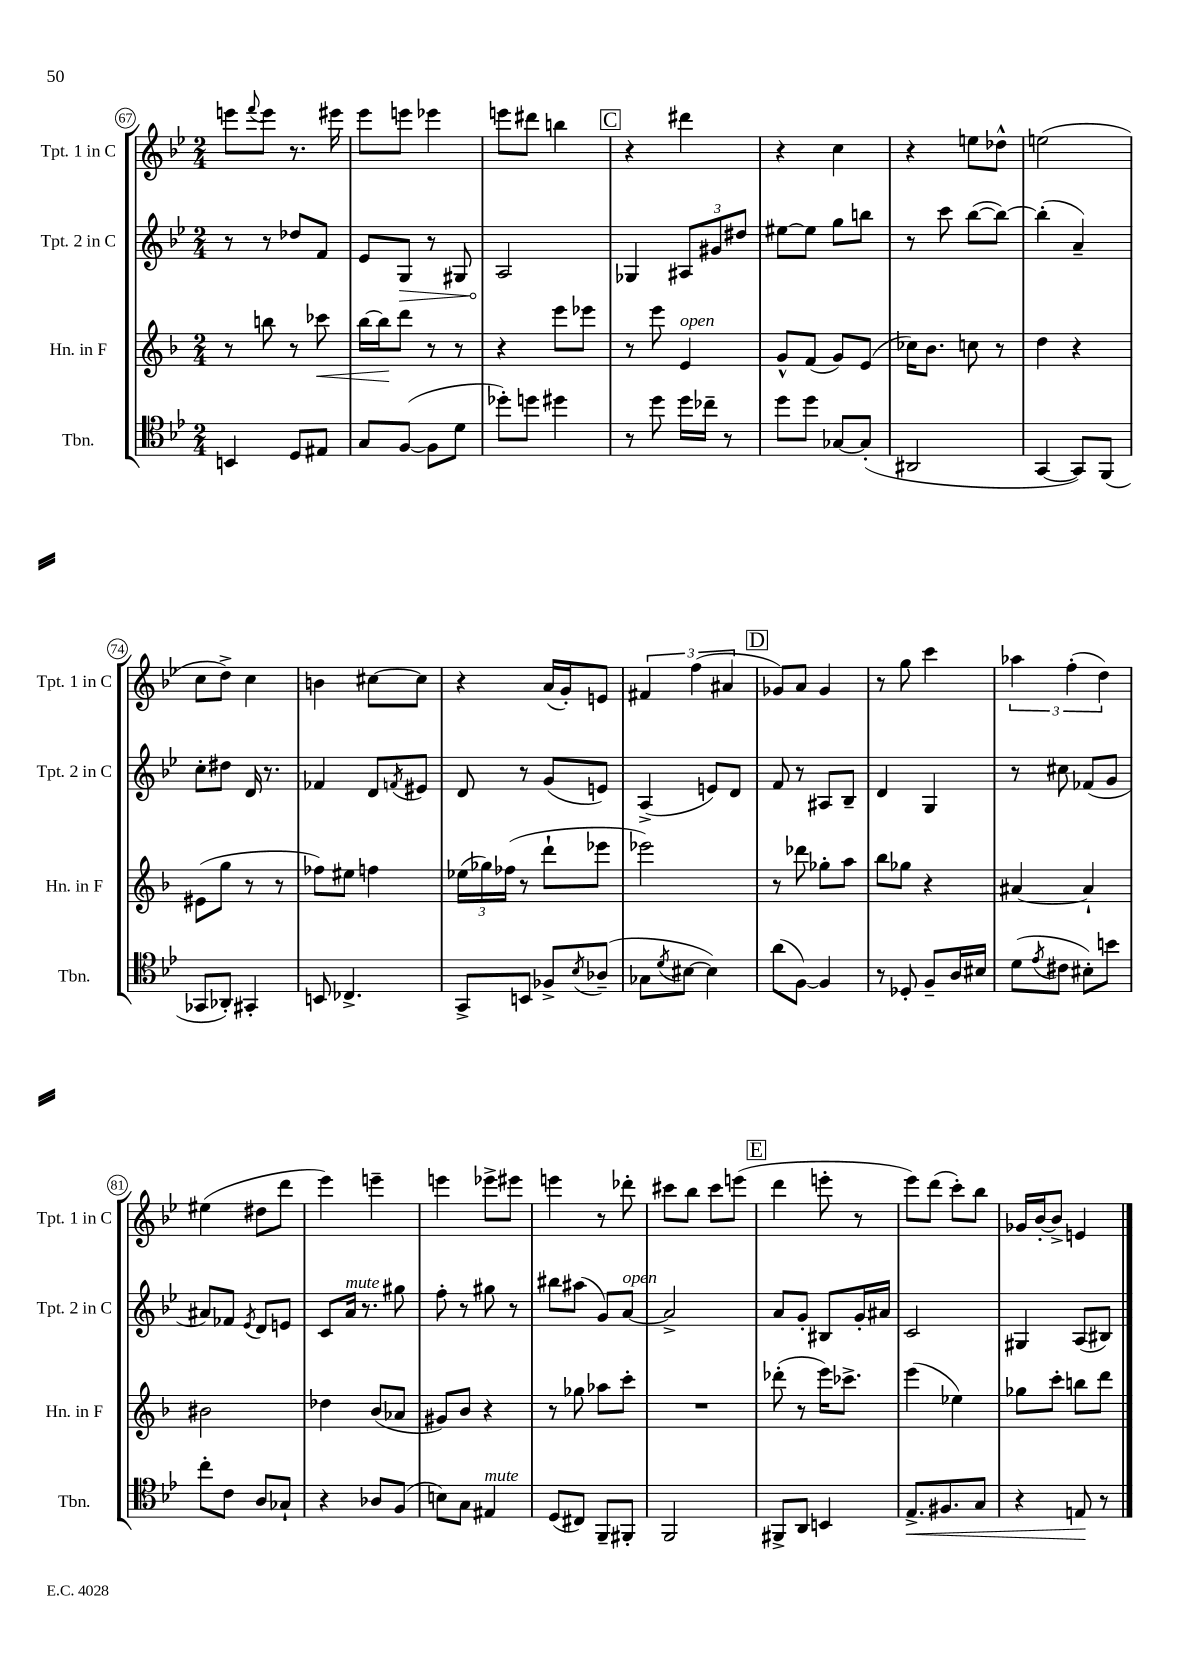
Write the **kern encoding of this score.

**kern	**kern	**kern	**kern
*staff4	*staff3	*staff2	*staff1
*clefC4	*clefG2	*clefG2	*clefG2
*k[b-e-]	*k[b-]	*k[b-e-]	*k[b-e-]
*M2/4	*M2/4	*M2/4	*M2/4
4BB	8r	8r	8eee
.	.	.	8qqfff
.	8bb	8r	8eee
8D	8r	8dd-	8.r
8E#	8ccc-	8f	.
.	.	.	16eee#
=	=	=	=
8G	[16bb-	8e-	8eee-
.	16bb-]	.	.
([8F	8ddd	8G	8eee
8F]	8r	8r	4eee-
8d	8r	8G#	.
=	=	=	=
8dd-')	4r	2A	8eee
8dd	.	.	8ddd#
4dd#	8eee	.	4bb
.	8eee-	.	.
=	=	=	=
8r	8r	4G-	4r
8dd	8eee	.	.
16dd	4e	12A#	4ddd#
16cc-~	.	.	.
.	.	12g#	.
8r	.	.	.
.	.	12dd#	.
=	=	=	=
8dd	8g^^	[8ee#	4r
8dd	(8f	8ee#]	.
[8G-	8g)	8gg	4cc
(8G-']	(8e	8bb	.
=	=	=	=
2AA#	16cc-)	8r	4r
.	8.b-	.	.
.	.	8ccc	.
.	8cc	([8bb-	8ee
.	8r	8bb-_)	8dd-^^
=	=	=	=
[4GG	4dd	(4bb-']	(2ee
8GG])	4r	4a~)	.
(8FF	.	.	.
=	=	=	=
8GG-	(8e#	8cc'	8cc
8AA-')	8gg	8dd#	8dd^)
4GG#'	8r	16d	4cc
.	.	8.r	.
.	8r	.	.
=	=	=	=
8BB	8ff-)	4f-	4b
4.C-^	8ee#	.	.
.	4ff	8d	[8cc#
.	.	8qf	.
.	.	8e#	8cc#]
=	=	=	=
8GG^	(24ee-	8d	4r
.	24gg-)	.	.
.	(24ff-	.	.
8BB	8r	8r	.
8F-^	8ddd`	(8g	(16a
.	.	.	16g')
8qB-	.	.	.
(8A-~	8eee-	8e)	8e
=	=	=	=
8G-	2eee-)	(4A^	6f#
8qd	.	.	.
[8B#	.	.	.
.	.	.	(6ff
4B#])	.	8e)	.
.	.	.	6a#
.	.	8d	.
=	=	=	=
(8a	8r	8f	8g-)
[8F)	8ddd-	8r	8a
4F]	8gg-'	8A#	4g-
.	8aa	8B-~	.
=	=	=	=
8r	8bb-	4d	8r
8D-'	8gg-	.	8gg
8F~	4r	4G	4ccc
16A	.	.	.
16B#	.	.	.
=	=	=	=
(8d	[4a#	8r	6aa-
8qe-	.	.	.
8c#	.	8cc#	.
.	.	.	(6ff'
8B#')	4a#`]	(8f-	.
.	.	.	6dd)
8b	.	8g	.
=	=	=	=
8cc'	2b#	8a#)	(4ee#
8c	.	8f-	.
.	.	8qe-	.
8A	.	8d	8dd#
8G-`	.	8e	8ddd
=	=	=	=
4r	4dd-	8c	4eee-)
.	.	16a	.
.	.	8.r	.
8A-	(8b-	.	4eee~
(8F	8a-	8gg#	.
=	=	=	=
8B)	8g#)	8ff'	4eee
8G	8b-	8r	.
4E#	4r	8gg#	8eee-^
.	.	8r	8eee#
=	=	=	=
(8D	8r	8bb#	4eee
8C#)	8gg-	(8aa#	.
8FF~	8aa-	8g)	8r
8FF#'	8ccc'	[8a	8ddd-'
=	=	=	=
2FF	2r	2a^]	8ccc#
.	.	.	8bb-
.	.	.	8ccc#
.	.	.	(8eee
=	=	=	=
8FF#^	(8ddd-'	8a	4ddd
8AA	8r	8g'	.
4BB	16eee)	8B#	8eee'
.	8.ccc-^	.	.
.	.	16g'	8r
.	.	16a#	.
=	=	=	=
8.E-^	(4eee	2c	8eee-)
.	.	.	(8ddd
8.F#	.	.	.
.	4ee-)	.	8ccc')
8G	.	.	8bb-
=	=	=	=
4r	8gg-	4G#	16g-
.	.	.	[16b-'
.	8ccc'	.	8b-^]
8E	8bb	(8A	4e
8r	8ddd	8B#)	.
==	==	==	==
*-	*-	*-	*-
